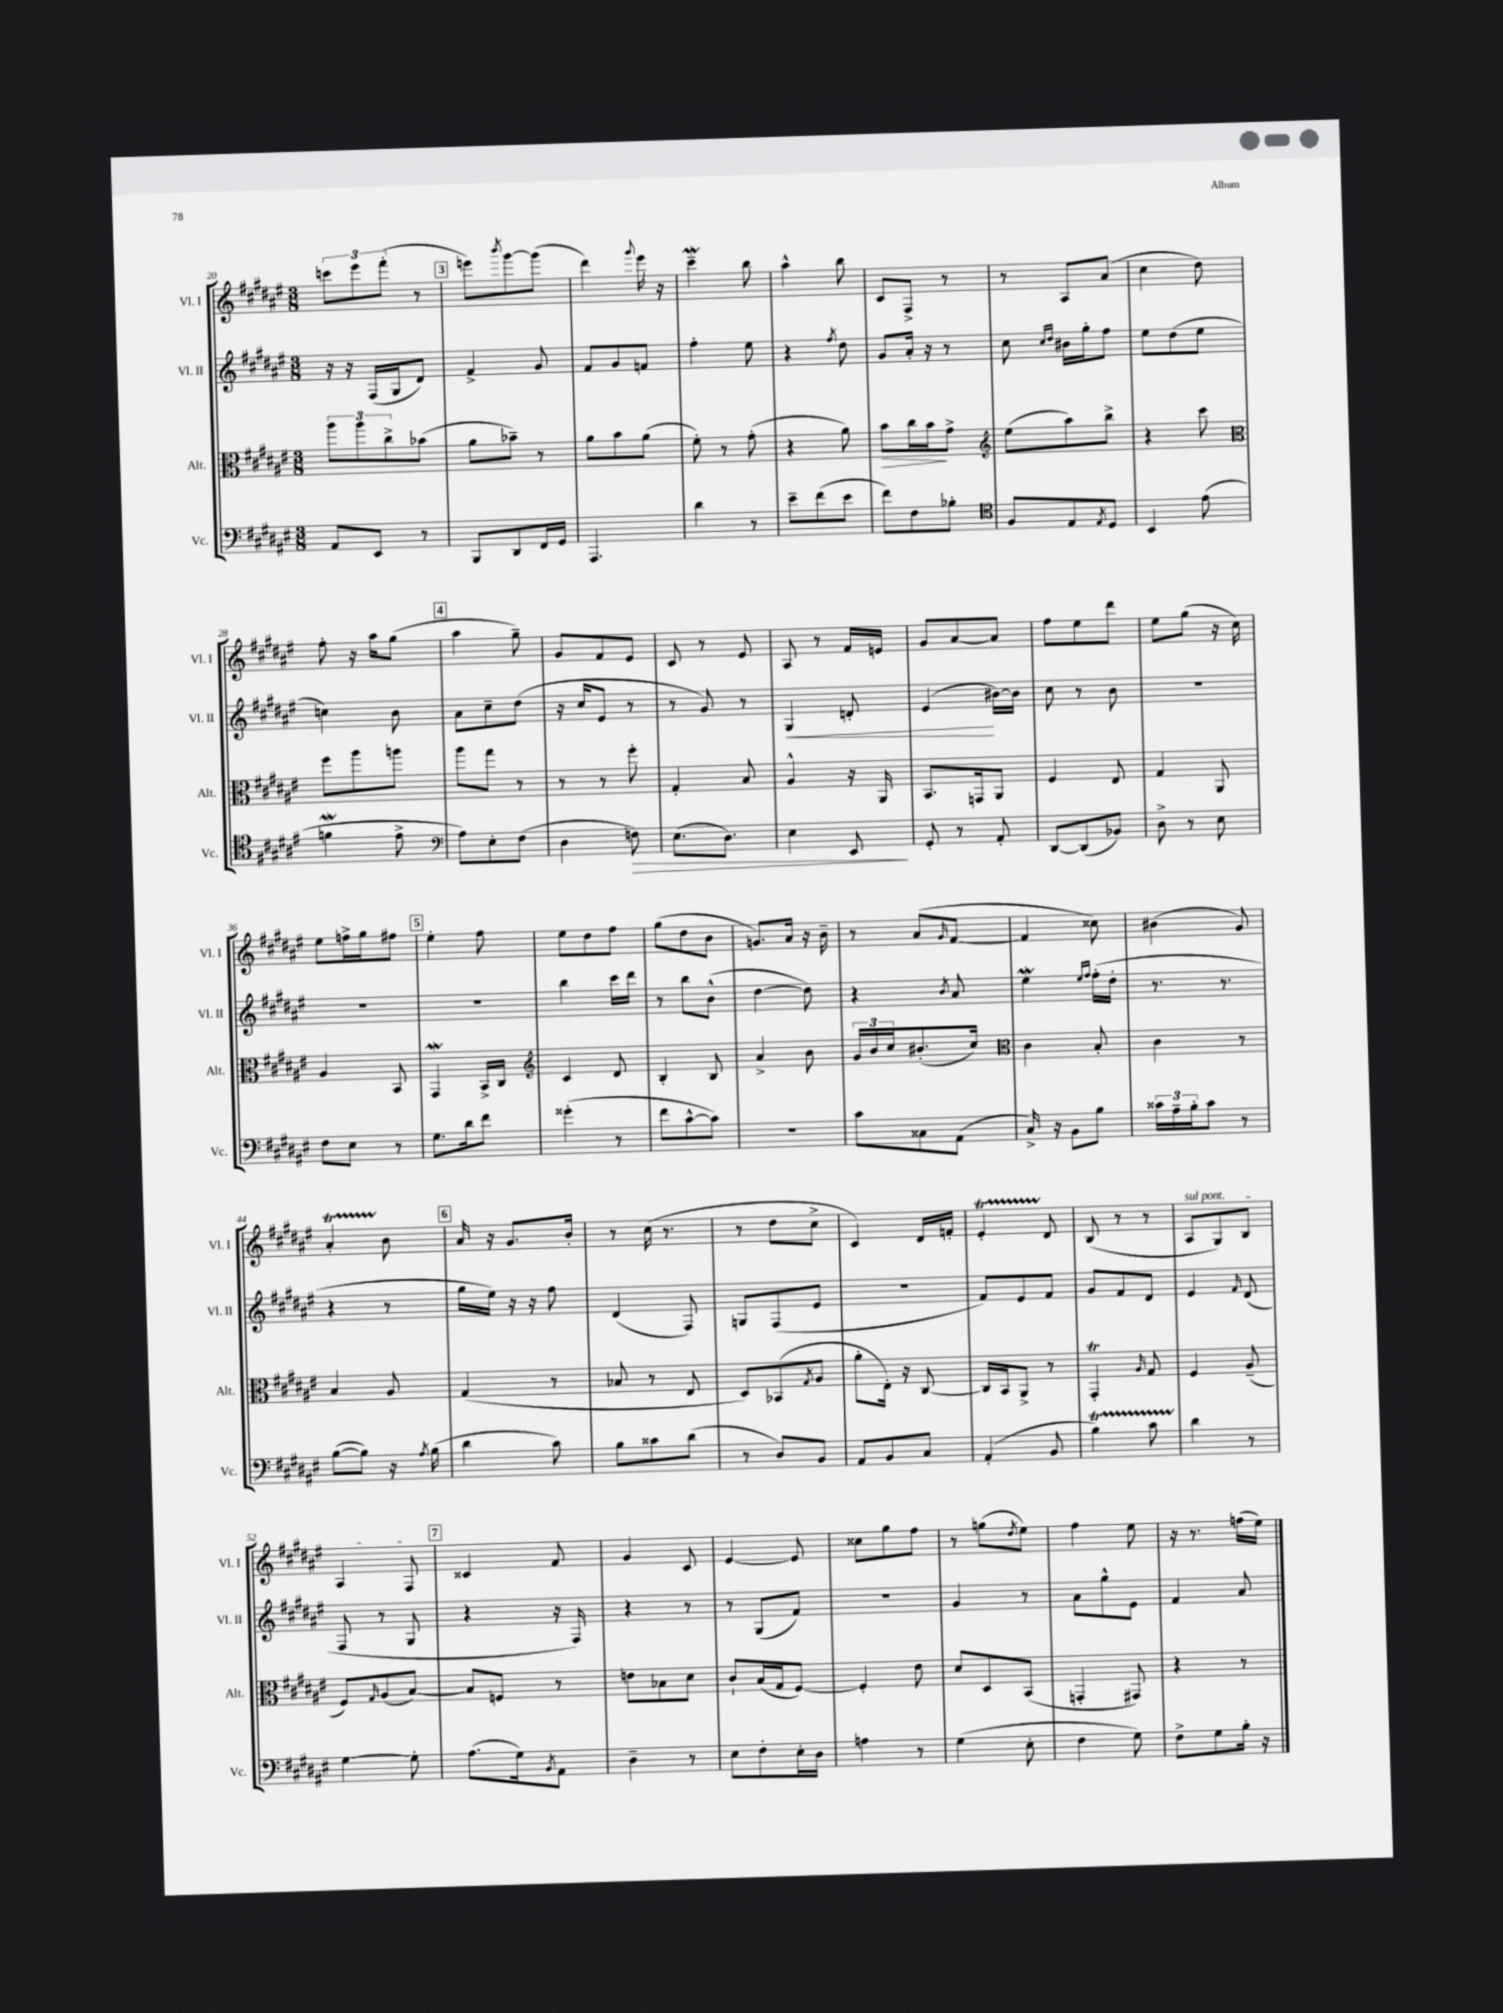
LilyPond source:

<<
\new StaffGroup <<
\new Staff = "s0" \with { instrumentName = "Vl. I" shortInstrumentName = "Vl. I" } {
    \clef treble \key fis \major \numericTimeSignature \time 3/8
    \tuplet 3/2 { c'''8 eis'''8 fis'''8-.( } r8 |
    \mark \markup { \box "3" } e'''8) \acciaccatura { b'''8 } gis'''8~ gis'''8( |
    dis'''4) \appoggiatura { gis'''8 } eis'''16 r16 |
    cis'''4--\mordent b''8 |
    ais''4-^ b''8 |
    cis'8 fis8-> r8 |
    r8 ais8 ais'8( |
    cis''4 dis''8) |
    fis''8-. r16 ais''16 gis''8( |
    \mark \markup { \box "4" } ais''4 gis''8--) |
    gis'8 fis'8 eis'8 |
    cis'8 r8 eis'8 |
    ais8 r8 fis'16 e'16 |
    gis'8 ais'8~ ais'8 |
    fis''8 eis''8 dis'''8 |
    eis''8 gis''8( r16 cis''16) |
    eis''8 f''16-> gis''16 fis''8 |
    \mark \markup { \box "5" } eis''4-. fis''8 |
    eis''8 dis''8 fis''8 |
    gis''8( dis''8 b'8 |
    g'8.) ais'16 r16 b'16-- |
    r8 ais'8( \grace { gis'16 } fis'8~ |
    fis'4 cisis''8) |
    bis'4( gis'8) |
    ais'4-.\startTrillSpan b'8\stopTrillSpan |
    \mark \markup { \box "6" } ais'16 r16 gis'8. b'16-. |
    r8 cis''16( r8. |
    r8 dis''8 cis''8-> |
    cis'4) dis'16 f'16-. |
    eis'4-.\startTrillSpan dis'8\stopTrillSpan |
    b8( r8 r8 |
    \once \override TextSpanner.bound-details.left.text = \markup { \italic "sul pont." } ais8\startTextSpan gis8) b8 |
    ais4 fis8\stopTextSpan |
    \mark \markup { \box "7" } cisis'4 fis'8 |
    gis'4 cis'8 |
    eis'4~ eis'8 |
    cisis''8 gis''8 fis''8 |
    r8 g''8( \acciaccatura { dis''8 } eis''8) |
    fis''4 eis''8 |
    r16 r8. f''16( eis''16) \bar "|." |
}
\new Staff = "s1" \with { instrumentName = "Vl. II" shortInstrumentName = "Vl. II" } {
    \clef treble \key fis \major \numericTimeSignature \time 3/8
    r16 r16 fis16( gis16 dis'8) |
    \mark \markup { \box "3" } fis'4-> gis'8 |
    fis'8 gis'8 f'8 |
    fis''4-. eis''8 |
    r4 \acciaccatura { fis''8 } dis''8 |
    gis'8 ais'16-. r16 r8 |
    cis''8 \grace { cis''16 dis''16 } bis'16 gis''16-. fis''8 |
    eis''8 dis''8( eis''8 |
    c''4) b'8 |
    \mark \markup { \box "4" } ais'8 cis''8-- dis''8( |
    r16 cis''16 eis'8 r8 |
    r8 gis'8) r8 |
    gis4\< d'8-. |
    eis'4\!( bis'16~) bis'16 |
    cis''8 r8 b'8 |
    R4. |
    R4. |
    \mark \markup { \box "5" } R4. |
    b''4 cis'''16 dis'''16 |
    r8 b''8 b'8-^( |
    dis''4~ dis''8) |
    r4 \acciaccatura { b'8 } ais'8 |
    eis''4\mordent \grace { eis''16 fis''16 } fis''16-.( dis''16-. |
    r8. r8. |
    r4 r8 |
    \mark \markup { \box "6" } gis''16 eis''16) r16 r16 fis''8 |
    dis'4( fis8) |
    g8 fis8( eis'8 |
    r4. |
    fis'8) eis'8 fis'8 |
    gis'8 fis'8 dis'8 |
    eis'4 \grace { fis'16 } dis'8( |
    fis8 r8 gis8 |
    \mark \markup { \box "7" } r4 r16 fis16) |
    r4 r8 |
    r8 gis8( fis'8) |
    R4. |
    gis'4 r8 |
    ais'8 gis''8-^ eis'8 |
    fis'4 ais'8 \bar "|." |
}
\new Staff = "s2" \with { instrumentName = "Alt." shortInstrumentName = "Alt." } {
    \clef alto \key fis \major \numericTimeSignature \time 3/8
    \tuplet 3/2 { ais''8 ais''8 cis''8-> } bes'8( |
    \mark \markup { \box "3" } ais'8 bes'8--) r8 |
    ais'8 b'8 ais'8( |
    fis'8-.) r8 gis'8-.( |
    r4 ais'8) |
    b'8\> cis''16 b'16\! gis'8-> |
    \clef treble eis''8( ais''8) b''8-> |
    r4 cis'''8 |
    \clef alto fis''8 ais''8 a''8 |
    \mark \markup { \box "4" } ais''8 gis''8 r8 |
    r8 r8 fis''8-. |
    gis4-. b8 |
    ais4-^ r16 ais,16 |
    b,8. g,16 ais,8 |
    fis4 eis8 |
    gis4 ais,8 |
    ais4 b,8 |
    \mark \markup { \box "5" } gis,4\mordent b,16-> cis16 |
    \clef treble cis'4 dis'8 |
    b4-. b8 |
    ais'4-> b'8 |
    \tuplet 3/2 { gis'16 b'16 cis''16 } bis'8.-.( cis''16) |
    \clef alto cis'4 b8-. |
    cis'4 r8 |
    b4 ais8 |
    \mark \markup { \box "6" } gis4( r8 |
    bes8 r8 eis8 |
    dis8) bes,8( \acciaccatura { gis8 } ais8 |
    ais'8-. eis16-.) r16 cis8~ |
    cis16 b,16 ais,8-> r8 |
    gis,4-.\trill \grace { ais16 } gis8 |
    fis4 ais8--( |
    fis8) \grace { gis16 } ais8( b8~) |
    \mark \markup { \box "7" } b8 f8 r8 |
    e'8 bes8 dis'8 |
    cis'8-! b16( gis16 fis8~) |
    fis4-. eis'8 |
    dis'8 dis8 b,8( |
    g,4-. gis,8) |
    r4 r8 \bar "|." |
}
\new Staff = "s3" \with { instrumentName = "Vc." shortInstrumentName = "Vc." } {
    \clef bass \key fis \major \numericTimeSignature \time 3/8
    ais,8 eis,8 r8 |
    \mark \markup { \box "3" } b,,8 dis,8 fis,16 gis,16 |
    ais,,4. |
    dis'4 r8 |
    eis'8-- fis'8( eis'8 |
    fis'8) fis8 bes8-. |
    \clef tenor fis8 eis8 \acciaccatura { eis8 } dis8 |
    b,4 eis'8( |
    f'4\mordent eis'8-> |
    \mark \markup { \box "4" } \clef bass ais8) eis8-. fis8( |
    dis4 f8\>) |
    eis8.( dis8.) |
    eis4 eis,8\! |
    gis,8-. r8 ais,8-. |
    dis,8~ dis,8( bes,8) |
    dis8-> r8 eis8 |
    fis8 eis8 r8 |
    \mark \markup { \box "5" } gis8. dis'16 fis'8 |
    gisis'4-.( r8 |
    fis'8 cis'8~-^ cis'8) |
    R4. |
    cis'8 cisis8 ais,8( |
    cis16->) r16 b,8 b8 |
    \tuplet 3/2 { cisis'16 ais16-- b16-. } cisis'8 r8 |
    b8~( b8) r16 \acciaccatura { ais8 } b16( |
    \mark \markup { \box "6" } dis'4 cis'8) |
    b8 cisis'8 dis'8( |
    r8 dis8) b,8 |
    ais,8 b,8 cis8 |
    ais,4-.( b,8 |
    b4\startTrillSpan) cis'8 |
    dis'4\stopTrillSpan r8 |
    gis4~ gis8-. |
    \mark \markup { \box "7" } ais8.( gis16) \acciaccatura { b,8 } ais,8 |
    dis4-- r8 |
    eis8 fis8-. eis16-. dis16 |
    a4 r8 |
    gis4( eis8-. |
    fis4 gis8) |
    fis8-> gis8 b16-. r16 \bar "|." |
}
>>
>>
\layout { \context { \Score currentBarNumber = #20 } }
